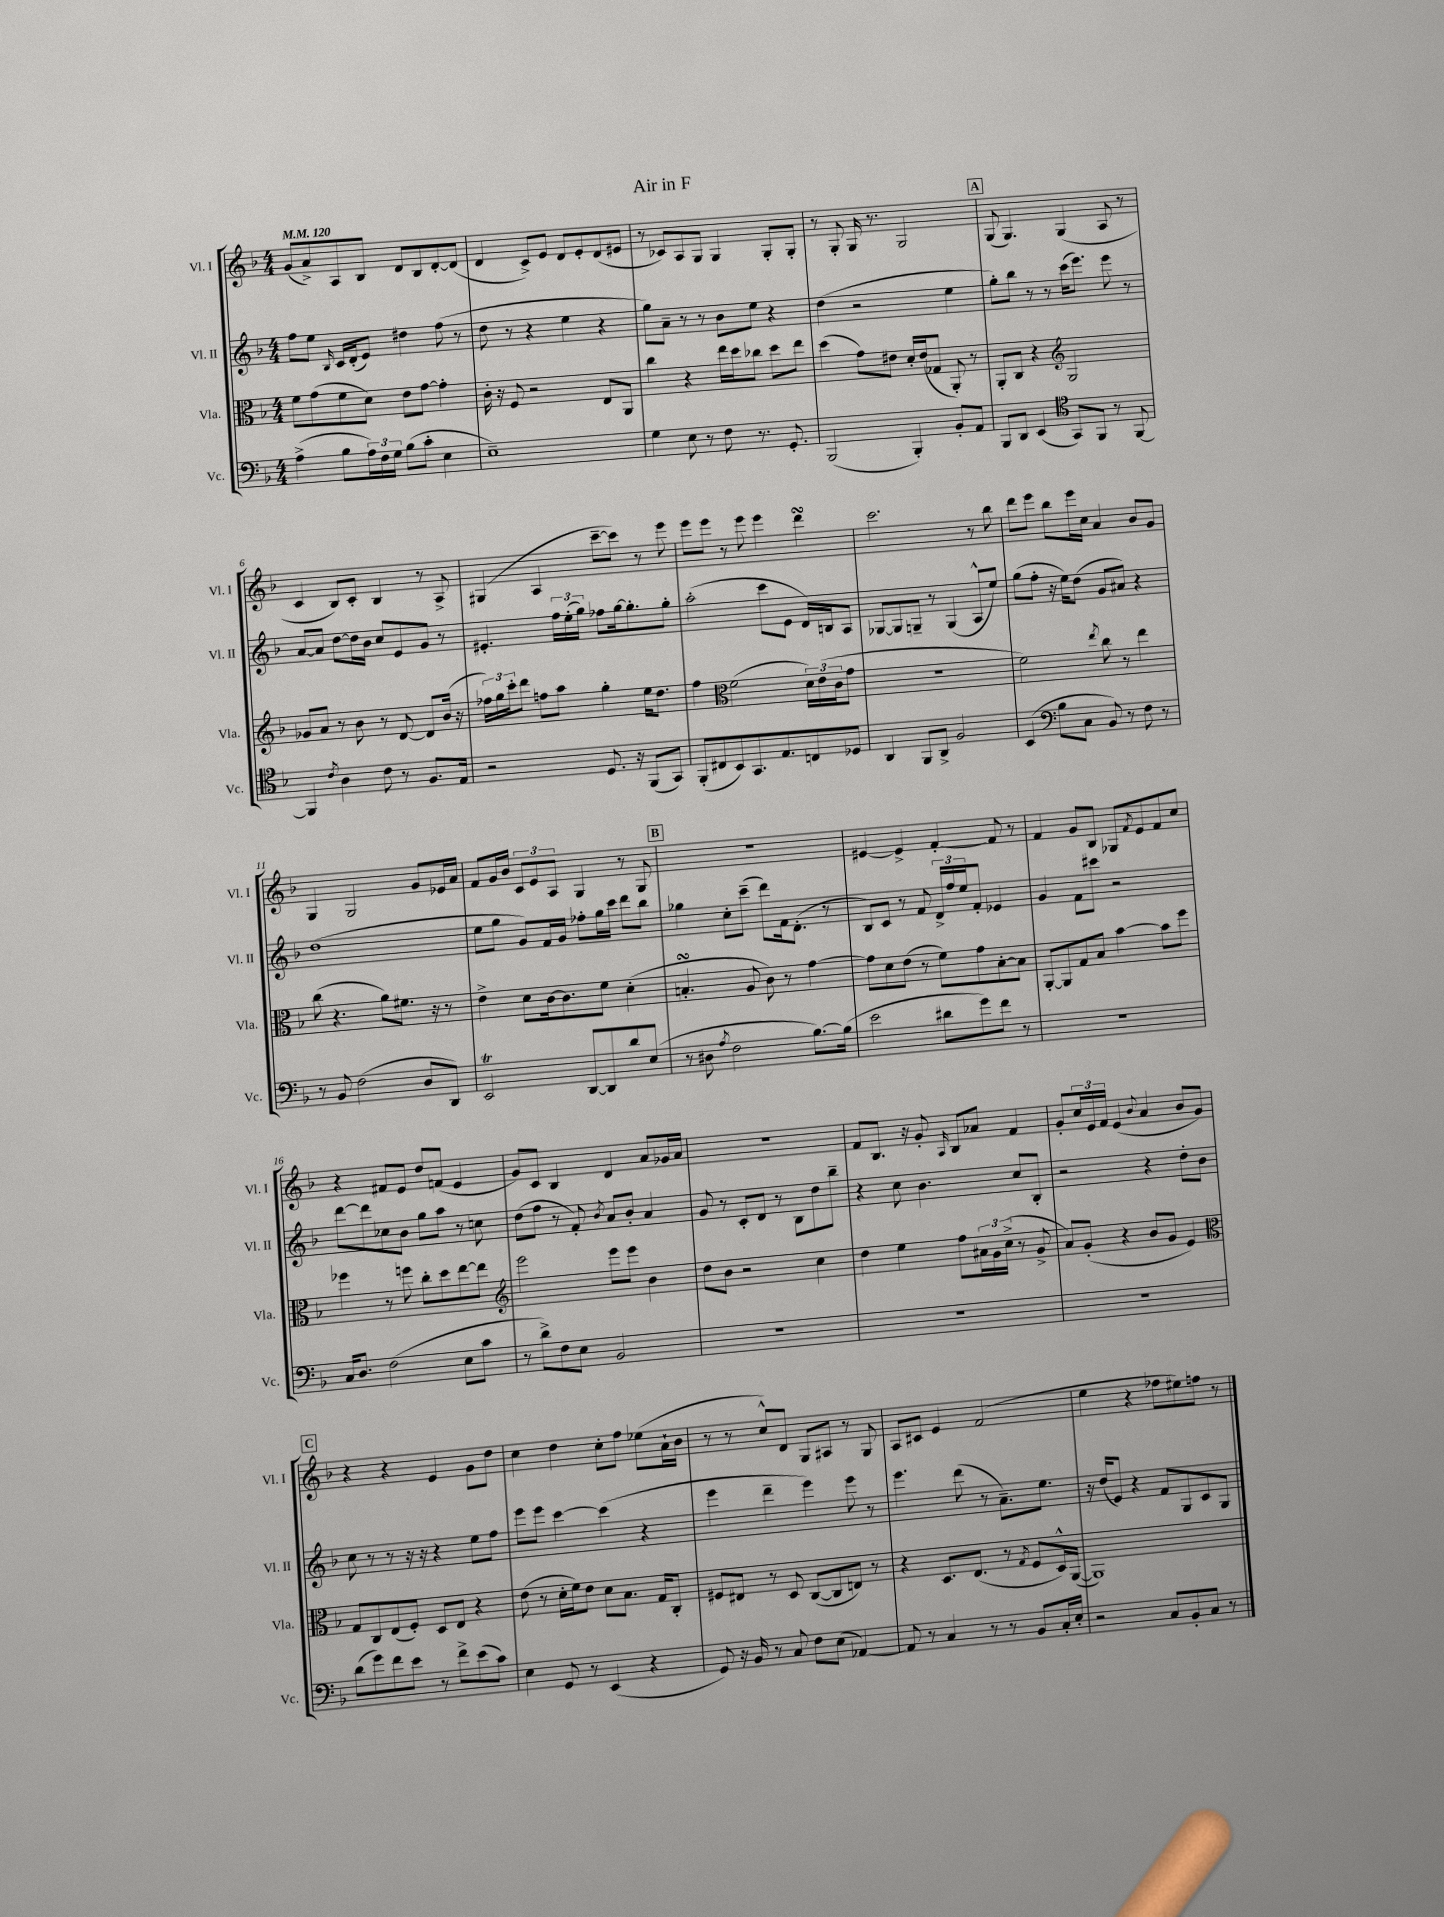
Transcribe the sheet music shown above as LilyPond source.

\header { title = "Air in F" }
<<
\new StaffGroup <<
\new Staff = "s0" \with { instrumentName = "Vl. I" shortInstrumentName = "Vl. I" } {
    \clef treble \key f \major \numericTimeSignature \time 4/4 \tempo 4 = 120
    g'8( a'8->) a8 bes8 d'8 bes8 d'8~-. d'8( |
    d'4 c'8->) e'8 d'8 e'8-. d'8( eis'8 |
    r8 ces'8) a8 g8 g4 g8-. g8-. |
    r8 g8-. g16 r8. g2 |
    \mark \markup { \box "A" } g8( g4.) g4( a8 r8 |
    c'4 bes8) c'8-. bes4 r8 a8-> |
    gis4( a4 c'''8~-- c'''8) r8 e'''8 |
    e'''8 e'''8 r8 e'''8 e'''4 d'''4\turn |
    c'''2. r8 bes''8 |
    d'''8 e'''8 bes''8 e'''16 c''16 a'4 bes'8 g'8 |
    g4 g2 g'8 ees'16 a'16 |
    f'8 g'16 bes'16 \tuplet 3/2 { c'8 e'8 a8 } g4 r8 g8 |
    \mark \markup { \box "B" } R1 |
    eis'4~ eis'4-> f'4~-. f'8 r8 |
    f'4 g'8 bes8 ges8 \acciaccatura { f'8 } e'8 f'8 c''8 |
    r4 fis'8 e'8 d''8 f'8( e'4 |
    g'8) c'8 bes4 d'4 a'8 ges'16 a'16 |
    R1 |
    f'8 bes8. r16 g'8-. \grace { a16 } bes8 aes'8 f'4 |
    g'8-. \tuplet 3/2 { c''16 e'16 f'16 } e'4( \appoggiatura { bes'8 } a'4 bes'8 g'8) |
    \mark \markup { \box "C" } r4 r4 e'4 g'8 d''8 |
    c''4 d''4 c''8-. f''8 ees''8( a'16-! bes'16 |
    r8 r8 c''8-^) d'8 g8 ais8 r8 g8 |
    a8 cis'8 e'4 f'2( |
    e''4 r4 fes''8 eis''8) f''8 r8 \bar "|." |
}
\new Staff = "s1" \with { instrumentName = "Vl. II" shortInstrumentName = "Vl. II" } {
    \clef treble \key f \major \numericTimeSignature \time 4/4
    f''8 e''8 \grace { bes16 } c'16 d'16-.( e'8) dis''4 f''8( r8 |
    d''8 r8 r4 e''4 r4 |
    g''8) a'8-- r8 r8 bes'8 e''8 r4 |
    d''4( r2 e''4 |
    \mark \markup { \box "A" } g''8-.) bes''8 r8 r8 c'''16( e'''8.) e'''8 r8 |
    a'8~ a'8 d''8~ d''16 bes'16 c''8 e'8 g'8 r8 |
    eis'4.-. \tuplet 3/2 { f''16 e''16-.( g''16) } fes''8 g''16~ g''8.-. g''8-. |
    a''2-.( c'''8 e'8 d'16) b16 a8 |
    ges8~ ges8 g8-- r8 g4( a8-^ e''8) |
    g''8( f''8-. r16 e''16) d''8( g'8 ais'8) r4 |
    d''1( |
    e''8 g''8 g'8) f'16 g'16 fes''8-. g''16 c'''16 d'''8 bes''8 |
    \mark \markup { \box "B" } ges''4 c''8-. c'''8--( d'''8) f'16 d'8.-.( r8 |
    bes8) c'8 r8 f'8 \tuplet 3/2 { d'16-> f''16 e''16 } f'8-. ees'4 |
    g'4 f'8 cis'''8 r2 |
    d'''8~ d'''8 ces''8 bes'8 g''8 a''8 r8 c''8 |
    d''8( f''8 r8 f'8-.) \acciaccatura { bes'8 } a'8 bes'8-. a'4 |
    g'8 r8 c'8-. d'8 r8 bes8 d''8 bes''8-- |
    r4 c''8 bes'4. c''8 bes8-. |
    r2 r4 d''8-. bes'8 |
    \mark \markup { \box "C" } c''8 r8 r8 r16 r16 r4 e''8 f''8 |
    e'''8 e'''8 c'''4~ c'''4( r4 |
    e'''4 d'''4-- e'''4) e'''8 r8 |
    e'''4. d'''8( r8 a'8.--) e''8. |
    r16 d''16( e'8) r4 f'8 g8 c'8 g8 \bar "|." |
}
\new Staff = "s2" \with { instrumentName = "Vla." shortInstrumentName = "Vla." } {
    \clef alto \key f \major \numericTimeSignature \time 4/4
    f'8 g'8( f'8 d'8) e'8 g'8~ g'4-. |
    c'16-. r16 f8 r2 e8 a,8 |
    c''4 r4 e''16 d''16 ces''8 d''8 e''8 |
    d''4( g'8) eis'8 d'16-. eis'16( ges8 a,8-.) r8 |
    \mark \markup { \box "A" } a,8-. c8 r4 \clef treble g2 |
    ges'8 a'8 r8 bes'8 r8 d'8~ d'8 bes'16( r16 |
    \tuplet 3/2 { fes''16) g''16 c'''16-. } d'''8 f''8 a''8 g''4-. e''16 d''8. |
    f''4 \clef alto f'2( \tuplet 3/2 { d'16) e'16( c'16 } g'8 |
    R1 |
    f'2) \acciaccatura { e''8 } c''8 r8 e''4 |
    c''8( r4. a'8) fis'8. r16 r8 |
    e'4-> d'8 c'16~ c'8. f'8 d'4-.( |
    \mark \markup { \box "B" } b4.-.\turn a8 c'8) r8 g'4~ |
    g'8 d'8 e'8( r8 f'8) g'8 bes8~-. bes8 |
    a,8~-. a,8 g8 bes8 bes'4~ bes'8 f''8 |
    fes''4 r8 f''8 c''8-. d''8 e''8~ e''8 |
    \clef treble e'''2 e'''8 e'''8 bes'4 |
    d''8 bes'8 r2 c''4 |
    d''4 e''4 f''8 \tuplet 3/2 { ais'16 g'16 c''16->( } r8 g'8-> |
    a'8) g'8-.( r4 bes'8 g'8 e'4) |
    \mark \markup { \box "C" } \clef alto g8 c8 e8( f8-.) d8 e8 r4 |
    e'8( r8 d'16-. f'16) e'8 d'8 bes8. g16 c8-. |
    fis8 eis8 r8 d8 c8~( c8 e8) r8 |
    r4 d8. e8.( r8 \acciaccatura { g8 } f8 d16-^) a,16~( |
    a,1) \bar "|." |
}
\new Staff = "s3" \with { instrumentName = "Vc." shortInstrumentName = "Vc." } {
    \clef bass \key f \major \numericTimeSignature \time 4/4
    a4->( bes8 \tuplet 3/2 { a16) f16 g16 } bes8( c'8-. e4 |
    e1--) |
    g4 e8 r8 f8 r8. g,8.-. |
    bes,,2( bes,,4-.) bes,8-. a,8 |
    \mark \markup { \box "A" } bes,,8 d,8 e,4( \clef tenor g,8) f,8 r8 f,8~ |
    f,4 \acciaccatura { c'8 } a4 c'8 r8 f8. e16 |
    r2 d8. r16 f,8( g,8) |
    f,8-.( cis8 bes,8) g,8. e8. c8 des8 |
    a,4 f,8 a,8-> f2 |
    bes,4( \clef bass bes8 c8 bes,8) r8 f8 r8 |
    r8 bes,8 f2( d8 d,8) |
    e,2\trill d,8~ d,8 d'8 e8( |
    \mark \markup { \box "B" } r8 dis8 \acciaccatura { a8 } f2 bes8.~) bes16( |
    e'2 dis'8 g'8) f'8 r8 |
    r1 |
    c16 d8. f2( e8 c'8 |
    r8 d'8->) f8 e8 bes,2 |
    R1 |
    R1 |
    R1 |
    \mark \markup { \box "C" } d'8( g'8) f'8 e'8 r8 f'8-> e'8( c'8) |
    e4 g,8 r8 e,4( r4 |
    g,8) r16 bes,16 r8 c8 f8 e8( aes,4~) |
    aes,8 r8 c4 r8 r8 bes,8 c16-. e16-. |
    r2 c8 bes,8-. c8 r8 \bar "|." |
}
>>
>>
